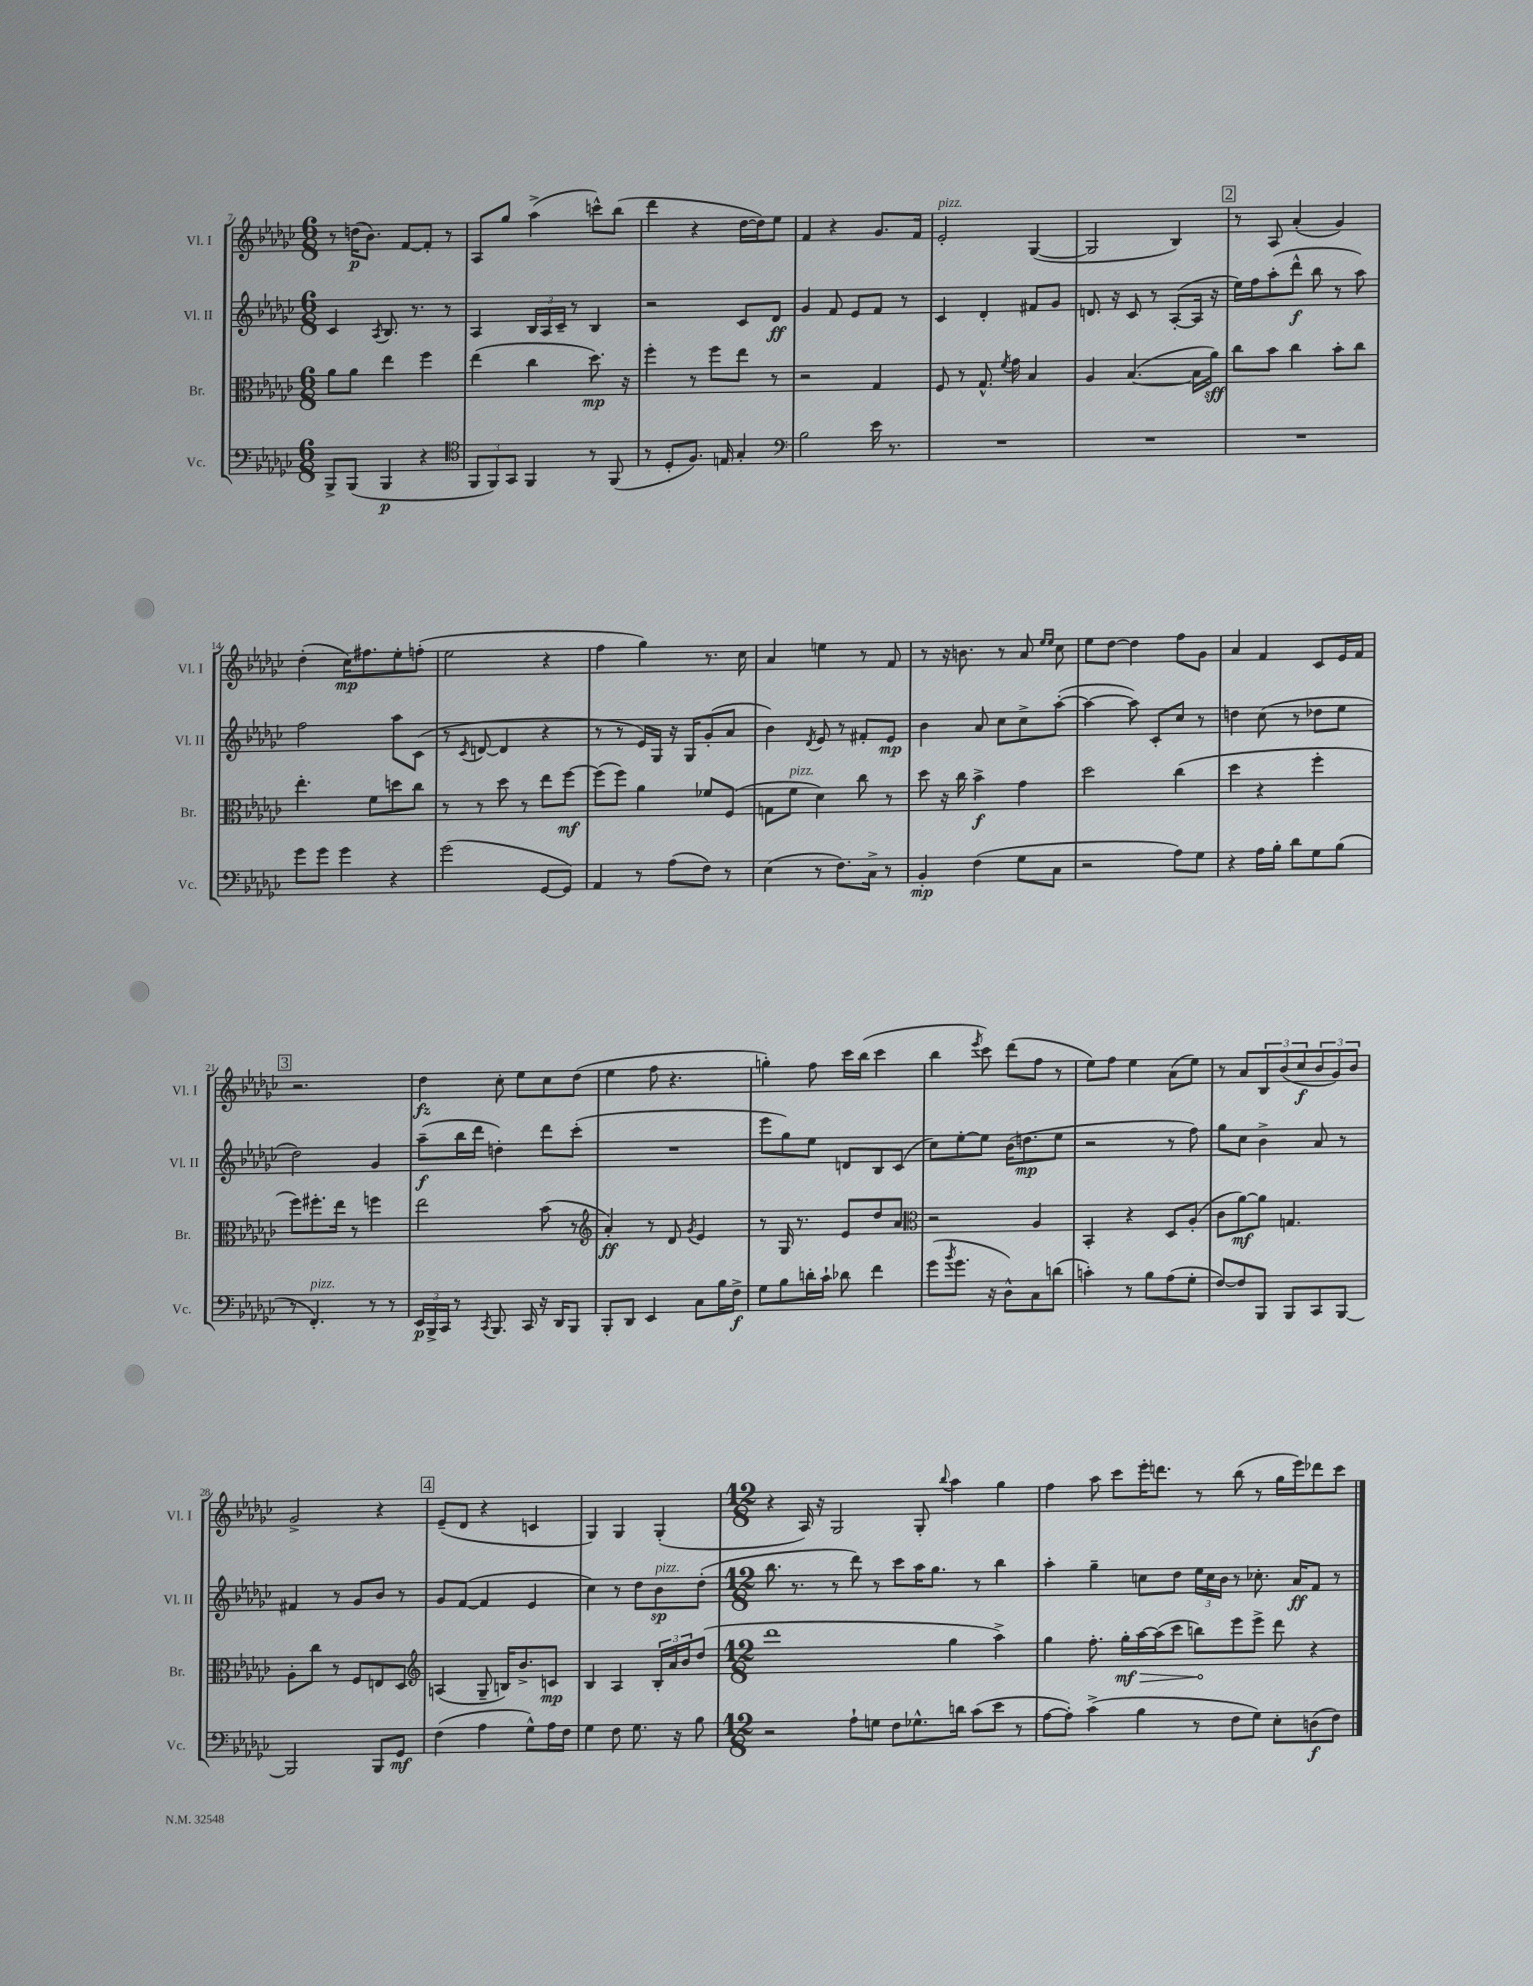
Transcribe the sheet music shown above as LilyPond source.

<<
\new StaffGroup <<
\new Staff = "s0" \with { instrumentName = "Vl. I" shortInstrumentName = "Vl. I" } {
    \clef treble \key ges \major \numericTimeSignature \time 6/8
    r8 d''16\p( bes'8.) f'8~ f'8-. r8 |
    aes8 ges''8 aes''4->( c'''8-^) bes''8( |
    des'''4 r4 des''16~ des''16) ees''8 |
    f'4 r4 ges'8. f'16 |
    ees'2-.^\markup { \italic "pizz." } ges4~( |
    ges2 bes4) |
    \mark \markup { \box "2" } r8 aes8 aes'4-.( ges'4) |
    des''4-.( ces''16\mp) fis''8. ees''8-. f''8-.( |
    ees''2 r4 |
    f''4 ges''4) r8. ces''16 |
    aes'4 e''4 r8 f'8 |
    r8 r16 b'8. r8 aes'8 \grace { ees''16 ees''16 } ces''8 |
    ees''8 des''8~ des''4 f''8 ges'8 |
    aes'4 f'4 ces'8 ees'16 f'16 |
    \mark \markup { \box "3" } r2. |
    des''4\fz ces''8-. ees''8 ces''8 des''8( |
    ees''4 f''8 r4. |
    g''4-.) f''8 ces'''16 bes''16( ces'''4 |
    bes''4 \acciaccatura { ees'''8 } ces'''8) des'''8( f''8 r8 |
    ees''8) f''8 ees''4 aes'8( ees''8) |
    r8 aes'8 \tuplet 3/2 { bes8 bes'8( ces''8\f } \tuplet 3/2 { bes'8 ges'8) bes'8 } |
    ges'2-> r4 |
    \mark \markup { \box "4" } ees'8--( des'8 r4 c'4 |
    ges4) ges4 ges4-.( |
    \numericTimeSignature \time 12/8 r4 aes16) r16 ges2 ges8-. \appoggiatura { bes''8 } aes''4 ges''4 |
    f''4 aes''8 ces'''8 ees'''16-. d'''8. r8 bes''8( r8 ges''16 ees'''16) des'''8 ces'''8 \bar "|." |
}
\new Staff = "s1" \with { instrumentName = "Vl. II" shortInstrumentName = "Vl. II" } {
    \clef treble \key ges \major \numericTimeSignature \time 6/8
    ces'4 \acciaccatura { aes8 } bes8. r8. r8 |
    aes4 \tuplet 3/2 { bes16 aes16 ces'16-- } r8 bes4 |
    r2 ces'8 des'8\ff |
    ges'4 f'8 ees'8 f'8 r8 |
    ces'4 des'4-. fis'8 ges'8 |
    d'8. r16 ces'8 r8 aes8~-.( aes16 r16 |
    \mark \markup { \box "2" } ees''16) f''16 aes''8-.( des'''8-^\f bes''8 r8 aes''8) |
    f''2 aes''8 ces'8( |
    r8 \acciaccatura { ces'8 } d'8~ d'4 r4 |
    r8 r8 ees'16) ges16 r16 ges16 ges'8-.( aes'8 |
    bes'4) \acciaccatura { des'8 } ees'8 r8 fis'8-. ees'8\mp |
    bes'4 aes'8 ces''8 ces''8-> aes''8~-.( |
    aes''4~ aes''8) ces'8-. ces''8 r8 |
    d''4 ces''8( r8 des''8 ees''8 |
    \mark \markup { \box "3" } des''2) ges'4 |
    aes''8--\f( bes''16 des'''16 d''4-.) des'''8 ces'''8-.( |
    R2. |
    ees'''8 ges''8) ees''8 d'8 bes8 ces'8( |
    ces''8) ees''8~-. ees''8 bes'16( d''8.\mp ees''8 |
    r2 r8 f''8) |
    ges''8 ces''8 bes'4-> aes'8 r8 |
    fis'4 r8 ges'8 bes'8 r8 |
    \mark \markup { \box "4" } ges'8 f'8~( f'4 ees'4 |
    ces''4) r8 des''8 bes'8\sp^\markup { \italic "pizz." } des''8-.( |
    \numericTimeSignature \time 12/8 bes''8. r8. r8 des'''8) r8 ces'''8 aes''16 ges''8. r8 bes''4 |
    aes''4-. ges''4-- c''8 des''8 \tuplet 3/2 { ees''16 c''16 bes'16 } r8 ces''8.-. aes'16\ff f'8 r8 \bar "|." |
}
\new Staff = "s2" \with { instrumentName = "Br." shortInstrumentName = "Br." } {
    \clef alto \key ges \major \numericTimeSignature \time 6/8
    aes'8 aes'8 ees''4 f''4 |
    ees''4( ces''4 des''8.\mp) r16 |
    f''4-. r8 f''8 ees''8 r8 |
    r2 ges4 |
    f8 r8 ges8.-^ \acciaccatura { f'8 } ges'16 bes4 |
    aes4 bes4.~( bes16 aes'16\sff) |
    \mark \markup { \box "2" } ces''8 bes'8 ces''4 bes'8-. ces''8 |
    ees''4.-. f'8 d''8 ces''8 |
    r8 r8 des''8 r8 ees''8 f''8~\mf |
    f''8( f''8) aes'4 fes'8 f8( |
    g8 f'8^\markup { \italic "pizz." } des'4) ces''8 r8 |
    des''8 r16 ces''16 bes'4->\f ges'4 |
    des''2 ces''4( |
    des''4 r4 f''4-. |
    \mark \markup { \box "3" } f''8) fis''8.-. ees''16 r8 f''4 |
    ees''2 bes'8( r8 |
    \clef treble aes'4-.\ff) r8 des'8 \acciaccatura { ges'8 } ees'4 |
    r8 ges16 r8. ees'8 des''8 aes'8 |
    \clef alto r2 aes4 |
    bes,4-. r4 des8 aes8-.( |
    ces'8 aes'8~\mf) aes'8 g4. |
    aes8-. ces''8 r8 f8 e8 des8 |
    \mark \markup { \box "4" } \clef treble a4( ges8-- b16) bes'8.-> c'8\mp |
    bes4 aes4 \tuplet 3/2 { bes16-. aes'16 bes'16 } des''8( |
    \numericTimeSignature \time 12/8 des'''1 ges''4 aes''4->) |
    ges''4 f''8.-. \once \override Hairpin.circled-tip = ##t ges''16-.\mf\> aes''16~ aes''16( ces'''8 b''8\!) ees'''8 ees'''8-> des'''8 r4 \bar "|." |
}
\new Staff = "s3" \with { instrumentName = "Vc." shortInstrumentName = "Vc." } {
    \clef bass \key ges \major \numericTimeSignature \time 6/8
    bes,,8-> bes,,8( bes,,4\p r4 |
    \clef tenor \tuplet 3/2 { f,8 f,8) ges,8 } f,4 r8 f,8( |
    r8 des8-. f8.) e16 ges4-. |
    \clef bass bes2 ees'16 r8. |
    R2. |
    R2. |
    \mark \markup { \box "2" } R2. |
    ges'8 ges'8 ges'4 r4 |
    ges'2( ges,8~ ges,8) |
    aes,4 r8 aes8( f8) r8 |
    ees4( r8 f8.) ces16-> r8 |
    bes,4-.\mp f4( ges8 ces8 |
    r2 aes8) ges8 |
    r4 aes16 bes16-. des'8 ges8 bes8( |
    \mark \markup { \box "3" } r8 f,4.-.^\markup { \italic "pizz." }) r8 r8 |
    \tuplet 3/2 { ees,16\p bes,,16-> ces,16 } r8 \acciaccatura { ces,8 } bes,,8. ces,16 r16 des,16 bes,,8 |
    bes,,8-. des,8 ees,4 ces8 bes16 f16->\f |
    ges8 bes8 d'16-. ces'16-! des'8 f'4 |
    ges'8( \acciaccatura { bes'8 } ges'8. r16 des8-^) ces8 d'8( |
    c'4-.) r8 bes8 aes8( ges8-. |
    f8~) f8 bes,,8 bes,,8 ces,8 bes,,8~ |
    bes,,2 bes,,8 ges,8\mf |
    \mark \markup { \box "4" } f4( aes4 ges8-^) aes16 f16 |
    ges4 f8 ges8. r16 bes8 |
    \numericTimeSignature \time 12/8 r2 aes8-! g8 f8 ges8.-^ d'16 ces'8( ees'8 r8 |
    aes8~ aes8-.) ces'4->( bes4 r8 f8 ges8) ees8-. d8\f( f8) \bar "|." |
}
>>
>>
\layout { \context { \Score currentBarNumber = #7 } }
